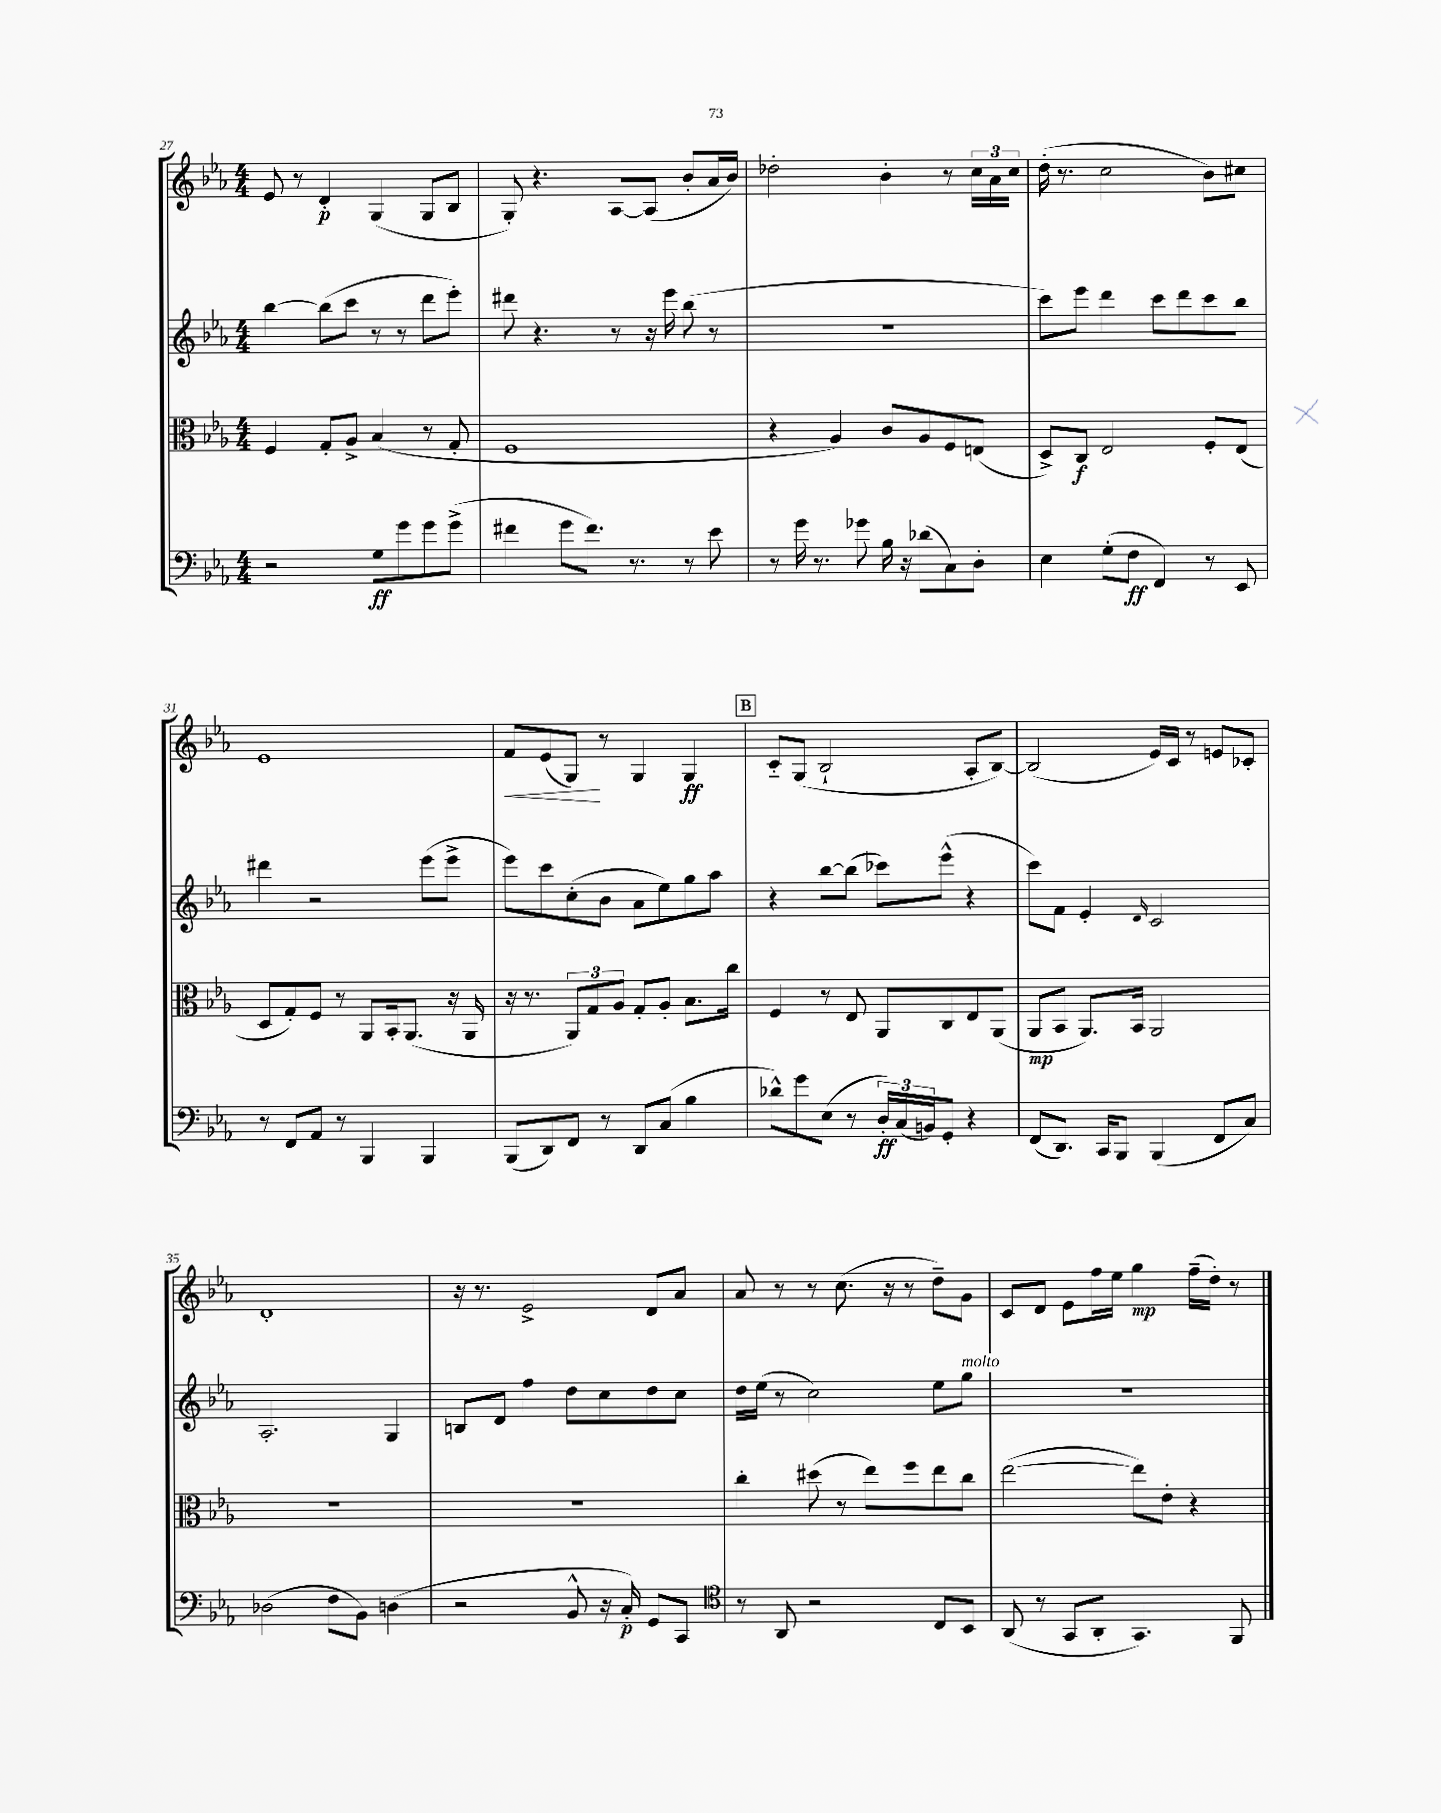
<<
\new StaffGroup <<
\new Staff = "s0" {
    \clef treble \key ees \major \numericTimeSignature \time 4/4
    ees'8 r8 d'4-.\p g4( g8 bes8 |
    g8-.) r4. aes8~ aes8( bes'8-. aes'16 bes'16) |
    des''2-. bes'4-. r8 \tuplet 3/2 { c''16 aes'16 c''16 } |
    d''16-.( r8. c''2 bes'8) cis''8 |
    ees'1 |
    f'8\< ees'8( g8\!) r8 g4 g4\ff |
    \mark \markup { \box "B" } c'8-_ g8( bes2-! aes8-. bes8~) |
    bes2( ees'16) c'16 r8 e'8 ces'8-. |
    d'1-. |
    r16 r8. ees'2-> d'8 aes'8 |
    aes'8 r8 r8 c''8.( r16 r8 d''8--) g'8 |
    c'8 d'8 ees'8 f''16 ees''16 g''4\mp f''16--( d''16-.) r8 \bar "|." |
}
\new Staff = "s1" {
    \clef treble \key ees \major \numericTimeSignature \time 4/4
    bes''4~ bes''8( c'''8 r8 r8 d'''8 ees'''8-.) |
    dis'''8 r4. r8 r16 ees'''16 bes''8( r8 |
    R1 |
    c'''8) ees'''8 d'''4 c'''8 d'''8 c'''8 bes''8 |
    dis'''4 r2 ees'''8( ees'''8-> |
    ees'''8) c'''8 c''8-.( bes'8 aes'8 ees''8) g''8 aes''8 |
    \mark \markup { \box "B" } r4 bes''8~ bes''8( ces'''8) ees'''8-^( r4 |
    c'''8) f'8 ees'4-. \grace { d'16 } c'2 |
    aes2.-. g4 |
    b8 d'8 f''4 d''8 c''8 d''8 c''8 |
    d''16 ees''16( r8 c''2) ees''8 g''8^\markup { \italic "molto" } |
    R1 \bar "|." |
}
\new Staff = "s2" {
    \clef alto \key ees \major \numericTimeSignature \time 4/4
    f4 g8-. aes8-> bes4( r8 g8-. |
    f1 |
    r4 aes4) c'8 aes8 f8 e8( |
    d8->) c8\f ees2 f8-. ees8( |
    d8 g8-.) f8 r8 aes,8 bes,16-. aes,8.( r16 aes,16 |
    r16 r8. \tuplet 3/2 { aes,8) g8 aes8 } g8-. aes8-. bes8. c''16 |
    \mark \markup { \box "B" } f4 r8 ees8 aes,8 c8 ees8 aes,8( |
    aes,8\mp bes,8 aes,8.) bes,16 aes,2 |
    R1 |
    R1 |
    c''4-. dis''8( r8 ees''8) f''8 ees''8 c''8 |
    ees''2~( ees''8) ees'8-. r4 \bar "|." |
}
\new Staff = "s3" {
    \clef bass \key ees \major \numericTimeSignature \time 4/4
    r2 g8\ff g'8 g'8 g'8->( |
    fis'4 g'8 fis'8.) r8. r8 ees'8 |
    r8 g'16 r8. ges'8 bes16 r16 des'8( c8) d8-. |
    ees4 g8-.( f8\ff f,4) r8 ees,8 |
    r8 f,8 aes,8 r8 bes,,4 bes,,4 |
    bes,,8( d,8) f,8 r8 d,8 c8( bes4 |
    \mark \markup { \box "B" } des'8-^) g'8 ees8( r8 \tuplet 3/2 { d16-.\ff) c16( b,16) } g,8-. r4 |
    f,8( d,8.) c,16 bes,,8 bes,,4( f,8 c8) |
    des2( f8 bes,8) d4( |
    r2 bes,8-^ r16 c16-.\p) g,8 c,8 |
    \clef tenor r8 aes,8 r2 c8 bes,8 |
    aes,8( r8 g,8 aes,8-. g,4.) f,8 \bar "|." |
}
>>
>>
\layout { \context { \Score currentBarNumber = #27 } }
